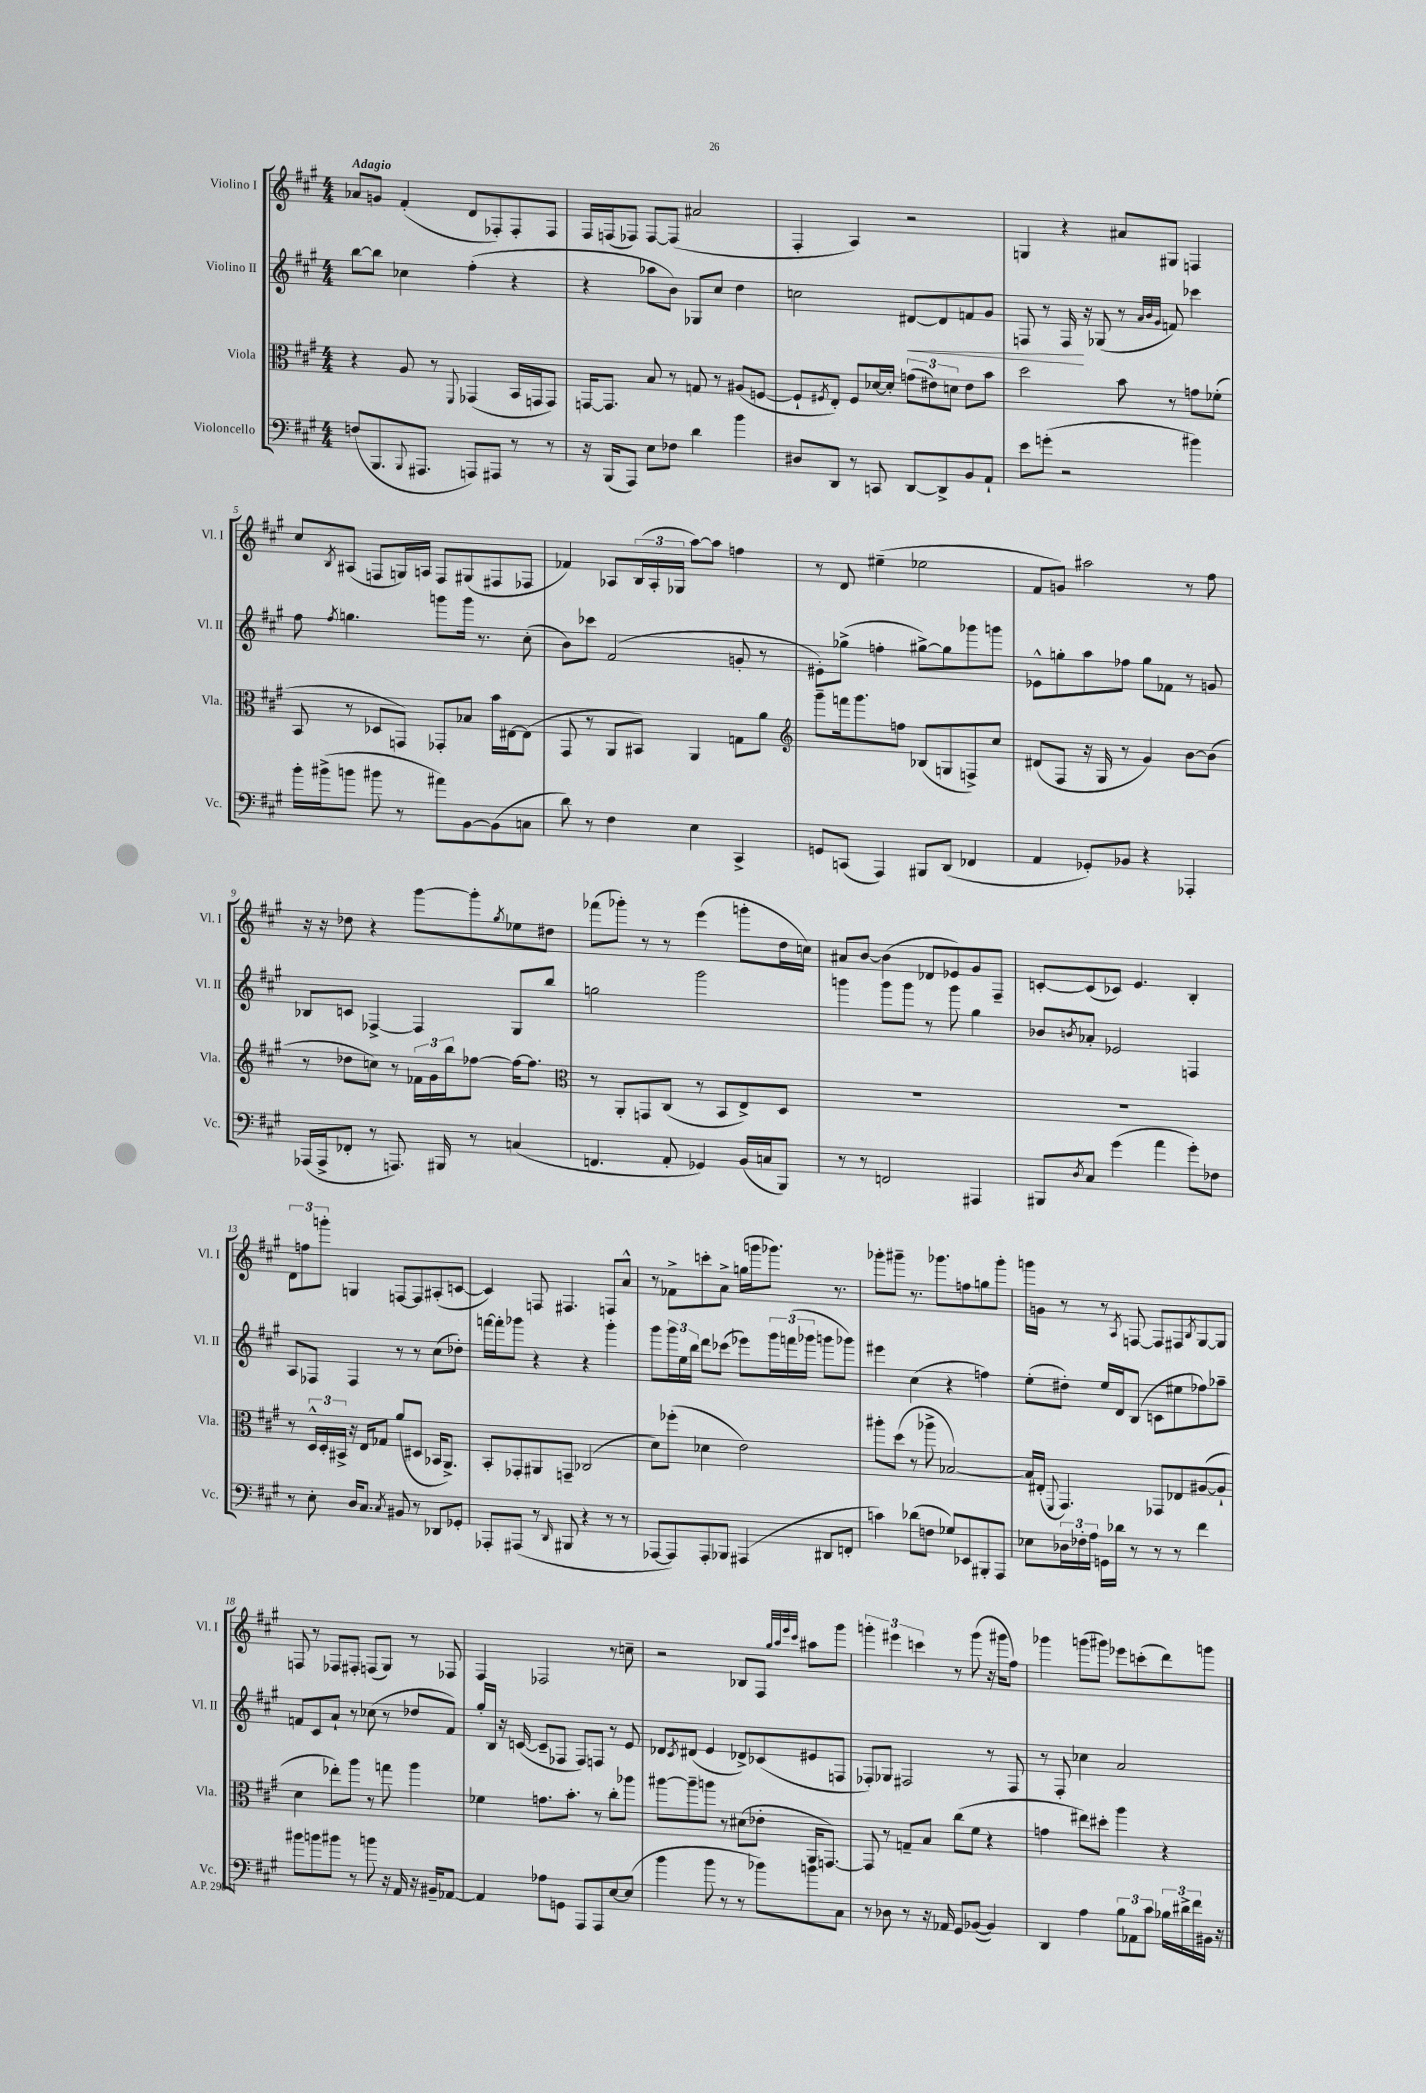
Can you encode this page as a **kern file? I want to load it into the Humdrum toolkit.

**kern	**kern	**kern	**kern
*staff4	*staff3	*staff2	*staff1
*clefF4	*clefC3	*clefG2	*clefG2
*k[f#c#g#]	*k[f#c#g#]	*k[f#c#g#]	*k[f#c#g#]
*M4/4	*M4/4	*M4/4	*M4/4
(8F	4r	[8bb	8a-
8.BBB	.	8bb]	8g
.	8A	4cc-	(4f#'
8qqBBB	.	.	.
8.AAA#	.	.	.
.	8r	.	.
.	8qqFF#	.	.
8AAA)	(4GG-	(4ff#'	8d
8AAA#	.	.	8F-')
8r	16BB	4r	8F-'
.	16GG	.	.
8r	8GG)	.	8F-
=	=	=	=
16r	[16GG	4r	16F#
(16BBB	8.GG]	.	(16F
8AAA)	.	.	8F-)
8E	8B	8aa-	[8F-
8F-	8r	8b)	(8F-]
4d	8G	8G-	2a#
.	8r	8cc#	.
4b	(8A#	4dd	.
.	[8F	.	.
=	=	=	=
8D#	8F`]	2cc	4F#'
.	8qF#	.	.
8DD	8E')	.	.
8r	8F#	.	4A)
8CC	[16d-	.	.
.	16d-']	.	.
[8DD	(12g	[8d#	2r
.	12e#)	.	.
8DD^]	.	8d#]	.
.	12d	.	.
8BB	8e#	8f	.
8AA`	8b	8g#	.
=	=	=	=
8e	2dd	8F	4G
(8g'	.	8r	.
2r	.	16F	4r
.	.	16r	.
.	.	(8G-	.
.	8b	8r	8a#
.	.	32qqa	.
.	.	32qqb	.
.	.	32qqg#	.
.	8r	8f)	8G#
4b#)	8g	4ccc-	4F
.	(8f-'	.	.
=	=	=	=
16b'	8BB	8ff#	8cc#
(16b#^	.	.	.
.	.	8qff#	8qB
8b	8r	4.gg	(8A#
8b#	8D-	.	8F
8r	8GG)	.	16G)
.	.	.	16A
8a#)	8GG-'	8ggg	8F
[8BB	8B-	16ggg	(8G#
.	.	8.r	.
(8BB]	16b	.	8F#
.	[16E#	.	.
8C	(8E#]	(8cc#'	8F-
=	=	=	=
8d)	8GG#	8b)	4f-)
8r	8r	8ccc-	.
4F#	8AA	(2f#	8A-
.	8BB#)	.	(24B
.	.	.	24A-'
.	.	.	24G-
4E	4AA	.	[8aa)
.	.	.	8aa]
4CC#^	8G	8g'	4ff
.	8a	8r	.
=	=	=	=
*	*clefG2	*	*
8GG	8ggg#~	8e#')	8r
(8CC	16fff	(8gg-^	8d
.	8.ggg#	.	.
4AAA)	.	4ff'	(4ee#~
.	8ff	.	.
8BBB#	(8B-	[8gg#^)	2ee-
(8DD	8G	8gg#]	.
4FF-	8F^)	8ggg-	.
.	8cc#	8ggg	.
=	=	=	=
4AA	(8d#	8e-^^	8f#
.	8F#	8gg'	8g)
8GG-')	16r	8aa	2aa#
.	16G#	.	.
8BB-	8r	8ff-	.
4r	4g#)	8gg	.
.	.	8f-	.
4AAA-'	[8b	8r	8r
.	(8b]	8g	8ff#
=	=	=	=
(16AAA-	8r	8B-	16r
16AAA-^	.	.	16r
8FF-'	8dd-	8c	8dd-
8r	8cc)	[4F-^	4r
8.AAA)	8r	.	.
.	24f-	4F-]	[8ggg#
.	24g#	.	.
16BBB#	.	.	.
.	24bb	.	.
8r	[8ff-	.	8ggg#']
.	.	.	8qgg#
(4C	16ff-_	8G#	8ee-
.	8.ff-]	.	.
.	.	8bb	8dd#
=	=	=	=
*	*clefC3	*	*
4.FF	8r	2gg	(8fff-
.	8AA'	.	8ggg-')
.	8GG	.	8r
8AA'	(8C#	.	8r
4GG-)	8r	2ggg#	(4eee
.	8BB	.	.
(16BB	8E^)	.	8ggg'
16C	.	.	.
8BBB)	8D	.	16dd
.	.	.	16cc)
=	=	=	=
8r	1r	4ggg	8a#
8r	.	.	[8b
2FF	.	8ggg	(4b]
.	.	8ggg	.
.	.	8r	8d-
.	.	8ggg	8e-)
4AAA#	.	4gg#	8g#
.	.	.	8F#~
=	=	=	=
8BBB#	1r	8b-	[8c'
8qD	.	8qb	.
8C#	.	8a-'	(8c]
(4g#	.	2e-	8c-)
.	.	.	4.e
4a	.	.	.
8g#')	.	4F	4B'
8F-	.	.	.
=	=	=	=
8r	8r	8A	12d
.	.	.	12ff
8E'	24D^^	8F-	.
.	24D'	.	12ggg'
.	24BB#^	.	.
16D	16r	4F-	4G
8.C#	16E	.	.
.	8G-	.	.
8qC#	.	.	.
8BB#	(8a	8r	[8F
8r	8D#	8r	8F]
8DD-	16BB-	(8cc#	(8A#'
.	8.AA^)	.	.
8GG-'	.	8dd-')	[8c
=	=	=	=
8AAA-'	8BB'	[16fff	4c])
.	.	16fff']	.
(8AAA#	8GG-'	8ggg-	.
8r	8AA#	4r	8F
16qqDD	.	.	.
8BBB#	8GG~	.	4.F#
4r	(2C-	4r	.
8r	.	4ggg-'	8F
8r	.	.	8a^^
=	=	=	=
[8AAA-	8d)	8ggg#	8r
8AAA-])	(8ff-'	24ggg#	8f-^
.	.	24ee	.
.	.	24bb	.
8AAA-'	4d-	8ddd	8ccc'
8BBB-	.	(8ccc-	8a^
(4AAA#	2e)	8eee-)	(16gg
.	.	.	16ggg
.	.	24ggg#	8.ggg-)
.	.	(24fff	.
.	.	24ggg-	.
8DD#	.	8ggg	.
.	.	.	8.r
8FF'	.	8ggg-)	.
=	=	=	=
4c)	8aa#'	4eee#	8ggg-'
.	(8dd	.	8ggg#~
(8d-	8r	(4cc#	8.r
8F	8aa-^	.	.
.	.	.	8.ggg-
8G-)	[2B-)	4r	.
8EE-	.	.	8ff
8BBB#'	.	4ff)	8gg
8AAA	.	.	8ggg-'
=	=	=	=
8E-	16B-]	(8ee'	16ggg
.	(16E#'	.	16g
.	8qqFF#	.	.
24D-	4.GG#)	8dd#')	8r
24F-'	.	.	.
24A	.	.	.
16GG	.	16ee	8r
16d-	.	16d	.
.	.	.	8qA
8r	.	(8B	[8F
8r	8GG-	8c	8F]
8r	8E-	8ee#	8F#
.	.	.	8qB
4f#	([8A#	8ff-)	[8G#
.	8A#`]	8aa-~	8G#]
=	=	=	=
8b#	4d	8f	8F
8b	.	8c#	8r
8b#	8ee-')	8a`	8F-
8r	8aa	8r	8F#'
8b	8r	(8cc-	(8F
16r	8gg	8r	8G#)
16AA	.	.	.
16r	4aa	8dd-	8r
16BB#~	.	.	.
[8AA-	.	8f)	8F-
=	=	=	=
4AA-]	4f-	16gg#'	4F#
.	.	16B	.
.	.	16r	.
.	.	([16c	.
8A-	8.g	8c~]	2F-
8GG	.	8F-	.
.	8.b'	.	.
8AAA	.	8F-)	.
8AAA	8r	8F	.
[8E	8cc#'	8r	8r
(8E]	8aa-	8e	8cc~
=	=	=	=
4b	[8aa#	8d-	2r
.	.	8qc#	.
.	8aa#~]	(8d#	.
8b	8aa	4e	.
8r	8r	.	.
8r	(8d#	8d-^)	8B-
8b-)	8e-'	(8c-	8F#
.	.	.	32qqgg#
.	.	.	32qqaa
.	.	.	32qqeee
.	.	.	32qqccc#
8b	16AA	8e#	8aa#
.	[8.GG)	.	.
8C#	.	8F	8ggg#
=	=	=	=
8r	8GG]	8F-')	6ggg'
8D-	8r	8G-	.
.	.	.	6eee#
8r	8G~	2F#	.
.	.	.	6ccc
16r	8B	.	.
16AA-	.	.	.
8GG#	(8cc#	.	8r
([8BB-	8f#	.	(8ggg
4BB-])	4r	8r	16r
.	.	.	16ggg#
.	.	8F#	8ff#)
=	=	=	=
4DD	4g	8r	4ggg-
.	.	8F#'	.
4A	8ee#)	4cc-	(8ggg
.	8dd#'	.	8ggg#)
12B	4aa	2a	8eee-
12AA-	.	.	.
.	.	.	(8ccc'
12c#	.	.	.
24B-	4r	.	8ddd)
24d#^	.	.	.
24f#	.	.	.
16BB#	.	.	8ggg
16r	.	.	.
==	==	==	==
*-	*-	*-	*-
